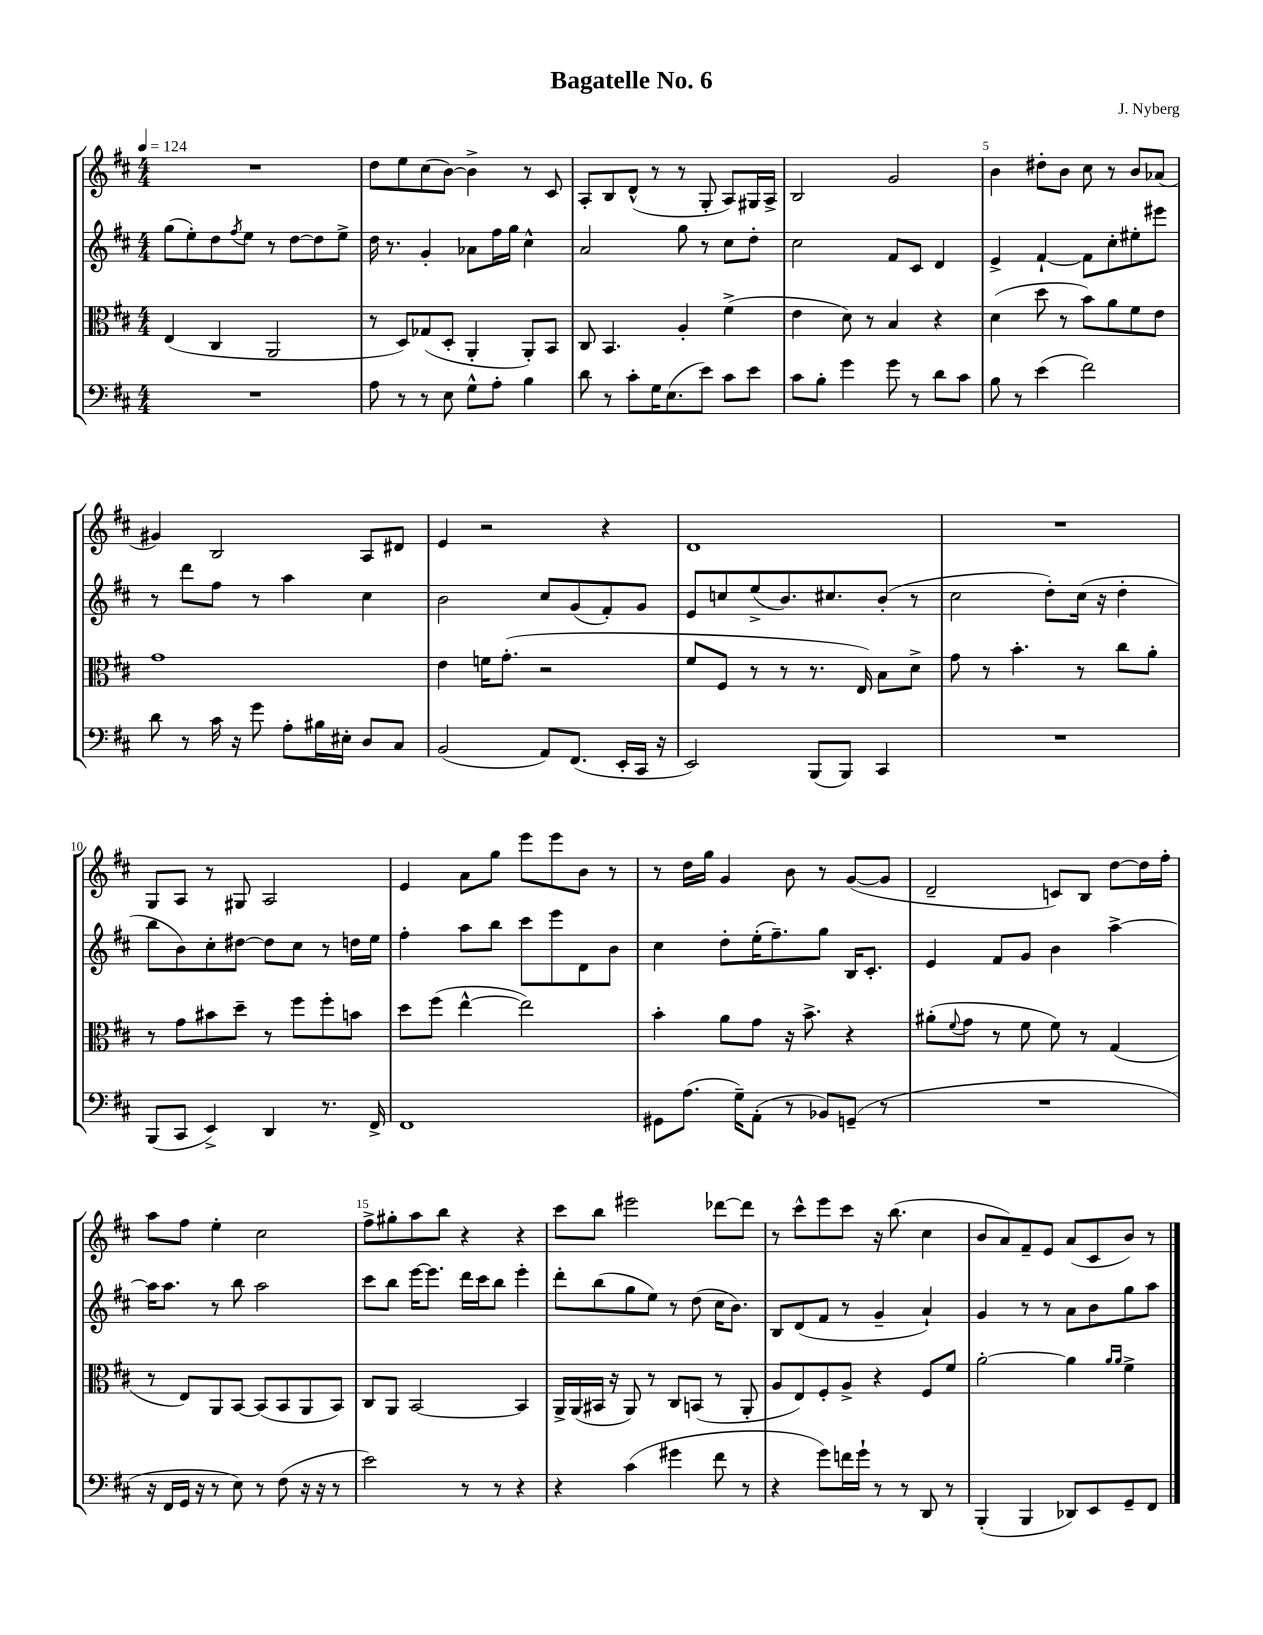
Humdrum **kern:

**kern	**kern	**kern	**kern
*staff4	*staff3	*staff2	*staff1
*clefF4	*clefC3	*clefG2	*clefG2
*k[f#c#]	*k[f#c#]	*k[f#c#]	*k[f#c#]
*M4/4	*M4/4	*M4/4	*M4/4
*MM124	*MM124	*MM124	*MM124
1r	(4E	(8gg	1r
.	.	8ee')	.
.	4C#	8dd	.
.	.	8qff#	.
.	.	8ee	.
.	2AA	8r	.
.	.	[8dd	.
.	.	8dd]	.
.	.	8ee^	.
=	=	=	=
8A	8r	16dd	8dd
.	.	8.r	.
8r	8D)	.	8ee
8r	(8G-	4g'	(8cc#
8E	8D'	.	[8b)
8G^^	4AA'	8a-	4b^]
8A'	.	16ff#	.
.	.	16gg	.
4B	8AA')	4cc#^^	8r
.	8BB	.	8c#
=	=	=	=
8d	8C#	2a	8A'
8r	4.BB	.	8B
8c#'	.	.	(8d^^
16G	.	.	8r
(8.E	.	.	.
.	4A'	8gg	8r
8e)	.	8r	8G'
8c#	(4f#^	8cc#	8A)
8e	.	8dd'	16G#
.	.	.	16A^
=	=	=	=
8c#	4e	2cc#	2B
8B'	.	.	.
4g	8d)	.	.
.	8r	.	.
8g	4B	8f#	2g
8r	.	8c#	.
8d	4r	4d	.
8c#	.	.	.
=	=	=	=
8B	(4d	4e^	4b
8r	.	.	.
(4e	8dd	[4f#`	8dd#'
.	8r	.	8b
2f#)	8b)	8f#]	8cc#
.	8a	8cc#'	8r
.	8f#	8ee#'	8b
.	8e	8eee#	(8a-
=	=	=	=
8d	1g	8r	4g#)
8r	.	8ddd	.
16c#	.	8ff#	2B
16r	.	.	.
8g	.	8r	.
8A'	.	4aa	.
16B#	.	.	.
16E#'	.	.	.
8D	.	4cc#	8A
8C#	.	.	8d#
=	=	=	=
(2BB	4e	2b	4e
.	16f	.	2r
.	(8.g'	.	.
8AA)	2r	8cc#	.
(8.FF#	.	(8g	.
.	.	8f#')	4r
16EE'	.	.	.
16CC#	.	8g	.
16r	.	.	.
=	=	=	=
2EE)	8f#	8e	1d
.	8F#	8cc	.
.	8r	(8ee^	.
.	8r	8.b)	.
(8BBB	8.r	.	.
.	.	8.cc#	.
8BBB)	.	.	.
.	16E)	.	.
4CC#	8B	(8b'	.
.	8d^	8r	.
=	=	=	=
1r	8g	2cc#	1r
.	8r	.	.
.	4.b'	.	.
.	.	8dd')	.
.	8r	(16cc#	.
.	.	16r	.
.	8cc#	4dd'	.
.	8a'	.	.
=	=	=	=
(8BBB	8r	8bb	8G
8CC#	8g	8b)	8A
4EE^)	8b#	8cc#'	8r
.	8dd~	[8dd#	8G#
4DD	8r	8dd#]	2A
.	8ff#	8cc#	.
8.r	8ff#'	8r	.
.	8b	16dd	.
16FF#^	.	16ee	.
=	=	=	=
1FF#	8dd	4ff#'	4e
.	(8ff#	.	.
.	[4ee^^	8aa	8a
.	.	8bb	8gg
.	2ee])	8ccc#	8eee
.	.	8eee	8eee
.	.	8d	8b
.	.	8b	8r
=	=	=	=
8GG#	4b'	4cc#	8r
(8.A	.	.	16dd
.	.	.	16gg
.	8a	8dd'	4g
16G~)	.	.	.
(8AA'	8g	(16ee'	.
.	.	8.ff#~)	.
8r	16r	.	8b
.	8.b^	.	.
8BB-)	.	8gg	8r
(8GG~	4r	16B	([8g
.	.	8.c#'	.
8r	.	.	8g]
=	=	=	=
1r	(8a#'	4e	2d~
.	8qqf#	.	.
.	8g	.	.
.	8r	8f#	.
.	8f#	8g	.
.	8f#)	4b	8c)
.	8r	.	8B
.	(4G	[4aa^	[8dd
.	.	.	16dd]
.	.	.	16ff#'
=	=	=	=
16r	8r	16aa]	8aa
16FF#	.	8.aa	.
16GG	8E)	.	8ff#
16r	.	.	.
8r	8AA	8r	4ee'
8E)	[8BB	8bb	.
8r	(8BB]	2aa	2cc#
(8F#	8BB	.	.
16r	8AA	.	.
16r	.	.	.
8r	8BB)	.	.
=	=	=	=
2e)	8C#	8ccc#	8ff#^
.	8AA	8bb	8gg#'
.	[2BB	[16eee	8aa
.	.	8.eee]	.
.	.	.	8bb
8r	.	16ddd	4r
.	.	16ccc#	.
8r	.	8bb	.
4r	4BB]	4eee'	4r
=	=	=	=
4r	16AA^	8ddd'	8ccc#
.	(16AA	.	.
.	16BB#	(8bb	8bb
.	16r	.	.
(4c#	8AA)	8gg	2eee#
.	8r	8ee)	.
4g#	8C#	8r	.
.	(8BB	(8dd	.
8f#	8r	16cc#	[8ddd-
.	.	8.b)	.
8r	8AA'	.	8ddd-]
=	=	=	=
4r	8A	8B	8r
.	8E)	(8d	8ccc#^^
8g)	8F#'	8f#	8eee
16f	8A^	8r	8ccc#
16g`	.	.	.
8r	4r	4g~	16r
.	.	.	(8.bb
8r	.	.	.
8DD	8F#	4a`)	4cc#
8r	8f#	.	.
=	=	=	=
(4BBB'	[2a'	4g	8b
.	.	.	8a)
4BBB	.	8r	8f#~
.	.	8r	8e
8DD-)	4a]	8a	(8a
8EE	.	8b	8c#
.	16qqa	.	.
.	16qqa	.	.
8GG~	4f#^	8gg	8b)
8FF#	.	8aa	8r
==	==	==	==
*-	*-	*-	*-
